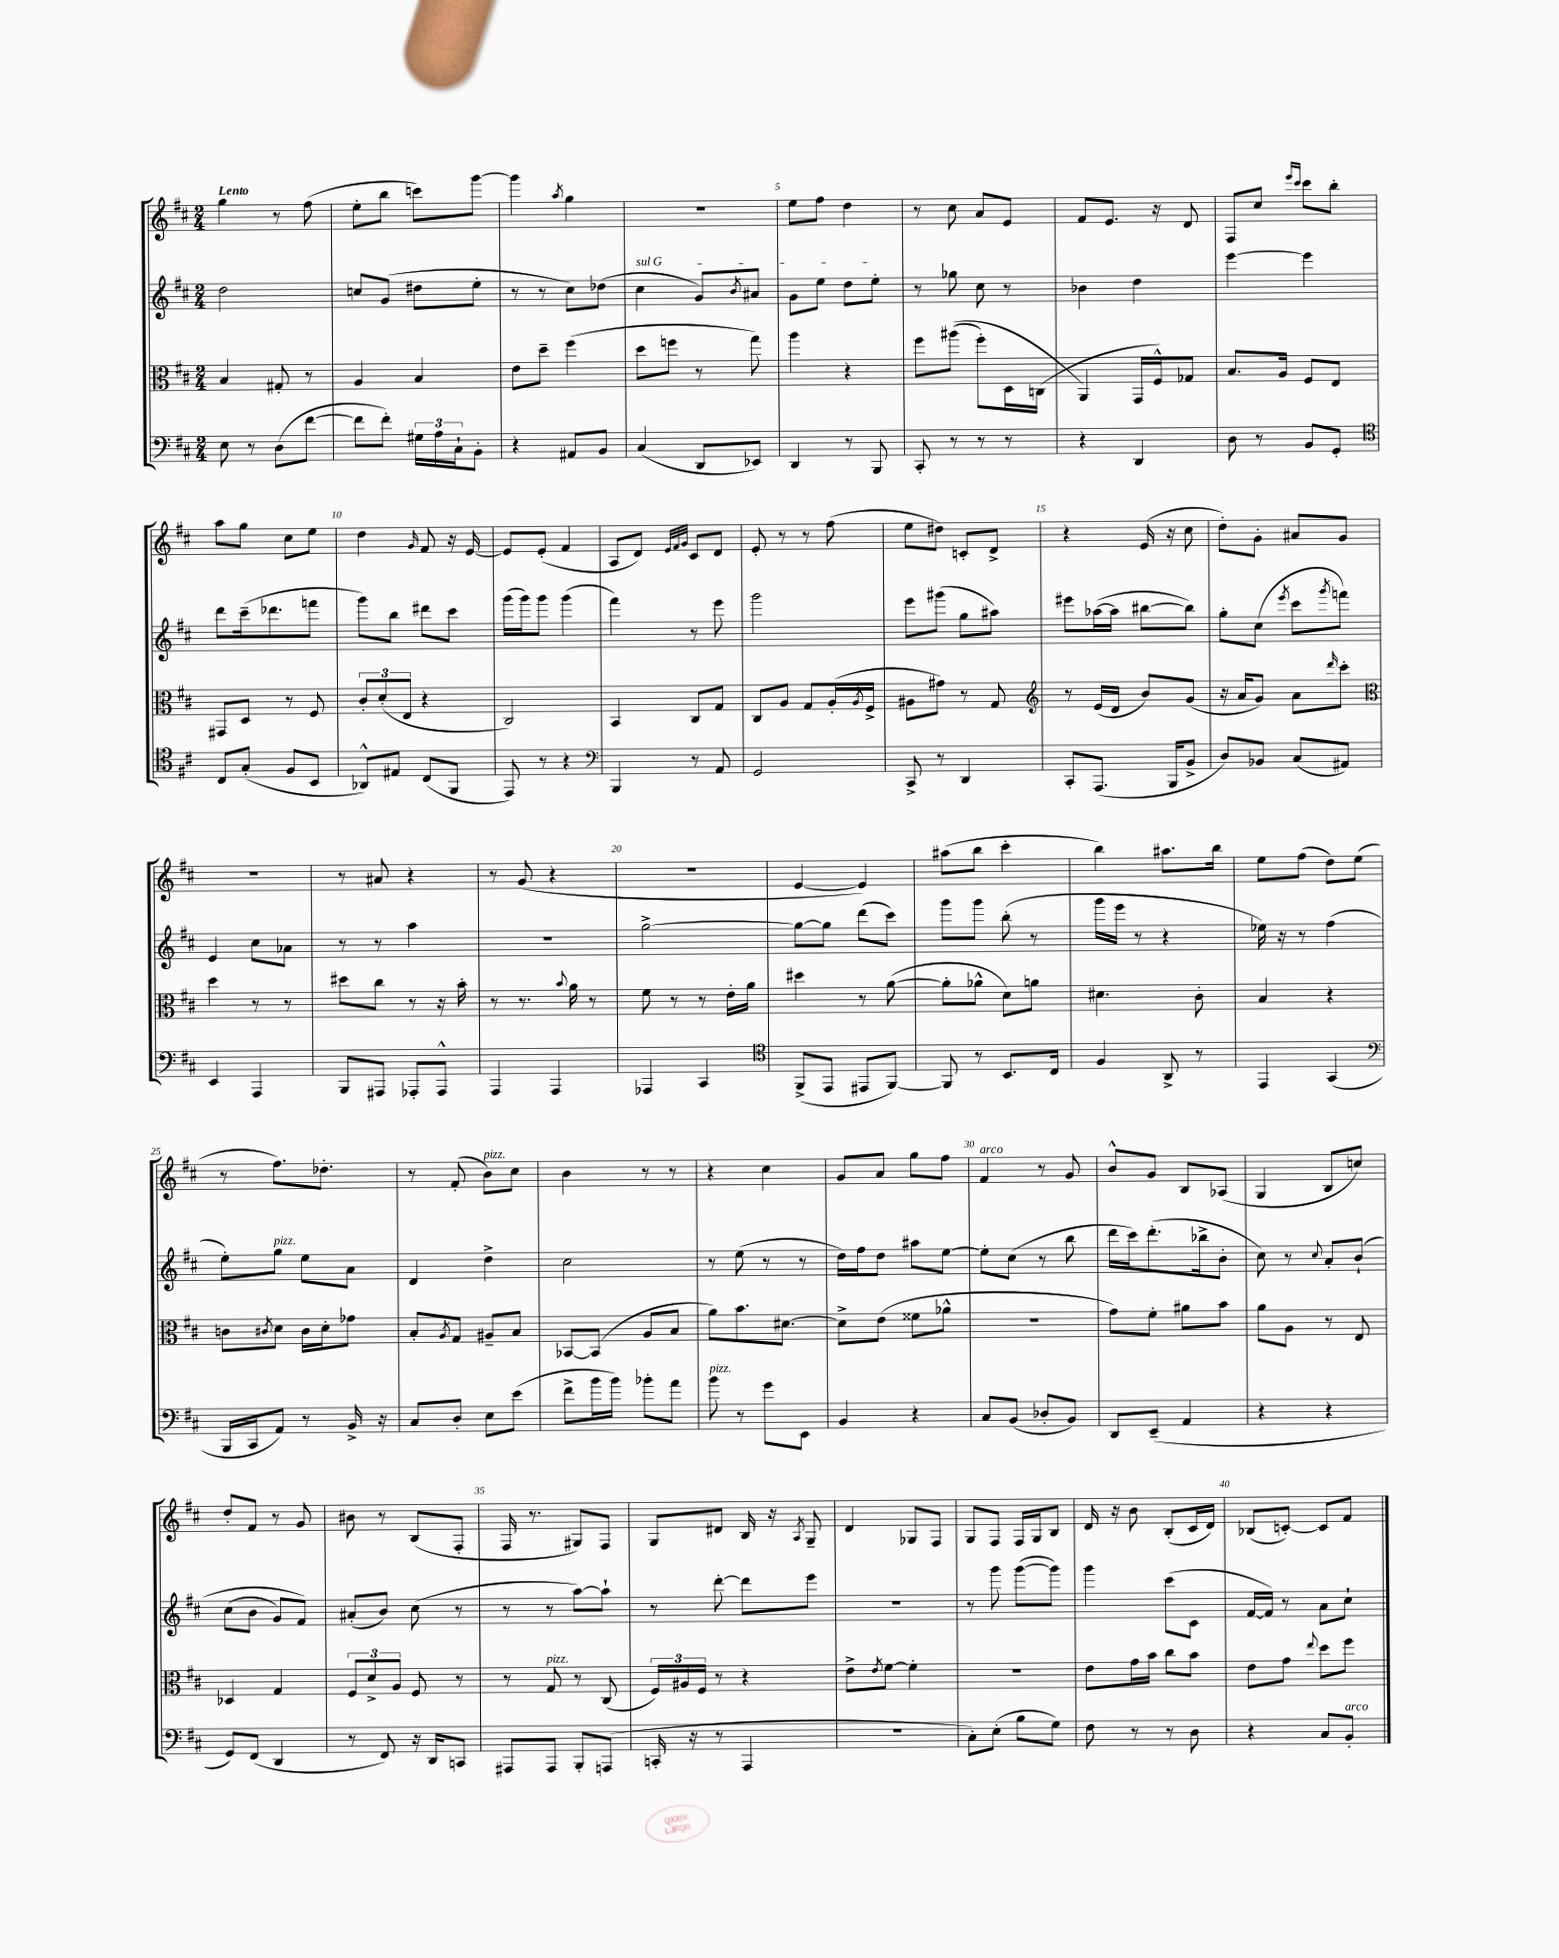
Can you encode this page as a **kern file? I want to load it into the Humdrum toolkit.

**kern	**kern	**kern	**kern
*staff4	*staff3	*staff2	*staff1
*clefF4	*clefC3	*clefG2	*clefG2
*k[f#c#]	*k[f#c#]	*k[f#c#]	*k[f#c#]
*M2/4	*M2/4	*M2/4	*M2/4
8E	4B	2dd	4gg
8r	.	.	.
(8D	8G#'	.	8r
[8f#	8r	.	(8ff#
=	=	=	=
8f#]	4A	8cc	8ee'
8f#')	.	(8g	8bb
24G#	4B	8dd#	8ccc)
24A	.	.	.
24C#`	.	.	.
8BB'	.	8ee'	[8ggg
=	=	=	=
4r	8e	8r	4ggg]
.	8dd~	8r	.
.	.	.	8qaa
8AA#	(4ff#	8cc#)	4gg
8BB	.	(8dd-	.
=	=	=	=
(4C#	8dd	4cc#	2r
.	8ff	.	.
8DD	8r	8g)	.
.	.	8qb	.
8EE-)	8gg)	8a#	.
=	=	=	=
4DD	4aa	8g	8ee
.	.	8ee	8ff#
8r	4r	8dd	4dd
8BBB	.	8ee'	.
=	=	=	=
8CC#'	8ff#	8r	8r
8r	&((8aa#	8gg-	8cc#
8r	8ff#')	8cc#	8a
8r	16D	8r	8e
.	(16C	.	.
=	=	=	=
4r	4AA&)	4b-	8f#
.	.	.	8.e
4DD	16GG	4dd	.
.	16F#^^)	.	16r
.	8G-	.	8d
=	=	=	=
8D	8.B	[4eee	8F#
8r	.	.	8cc#
.	16A	.	.
.	.	.	16qqeee
.	.	.	16qqccc#
8BB	8F#	4eee]	8ccc#
8GG'	8E	.	8bb'
=	=	=	=
*clefC4	*	*	*
8C#	8GG#	8ddd	8aa
(8G'	8D	(16ccc#~	8gg
.	.	8.ddd-	.
8F#	8r	.	8cc#
8BB	8F#	8fff	8ee
=	=	=	=
8AA-^^)	12c#'	8ggg)	4dd
.	(12d'	.	.
8E#	.	8bb	.
.	12E	.	.
.	.	.	16qqg
(8C#	4r	8ddd#	8f#
8FF#	.	8ccc#	16r
.	.	.	[16e
=	=	=	=
8EE)	2C#)	(16ggg	8e]
.	.	16ggg)	.
8r	.	8ggg	(8e'
4r	.	(4ggg	4f#
=	=	=	=
*clefF4	*	*	*
4BBB	4BB	4fff#)	8A
.	.	.	8d)
.	.	.	32qqe
.	.	.	32qqf#
.	.	.	32qqg
8r	8C#	8r	8c#
8AA	8G	8eee	8d
=	=	=	=
2GG	8C#	2ggg	8e'
.	8A	.	8r
.	8G	.	8r
.	(16A'	.	(8ff#
.	8qA	.	.
.	16F#^	.	.
=	=	=	=
8CC#^	8A#	8eee	8ee
8r	8g#)	(8ggg#	8dd#)
4DD	8r	8gg	8c'
.	8G	8aa#)	8d^
=	=	=	=
*	*clefG2	*	*
8CC#'	8r	8eee#	4r
(8.AAA	(16e	([16aa-	.
.	16d	16aa-]	.
.	8b)	[8bb#	(16e
16BBB	.	.	16r
8BB^	(8g	8bb#])	8cc#
=	=	=	=
8D)	16r	8gg'	8dd')
.	16a	.	.
8BB-	8g)	(8cc#	8g'
.	.	8qeee	.
(8C#	8a	8ccc#	8a#
.	16qqddd	8qggg	.
8AA#)	8ccc#'	8fff)	8g
=	=	=	=
*	*clefC3	*	*
4EE	4dd	4e	2r
4AAA	8r	8cc#	.
.	8r	8a-	.
=	=	=	=
8BBB	8dd#	8r	8r
8AAA#	8cc#	8r	8a#
8AAA-'	8r	4aa	4r
8AAA-^^	16r	.	.
.	16b'	.	.
=	=	=	=
4AAA	8r	2r	8r
.	8.r	.	(8g
4AAA	.	.	4r
.	8qqb	.	.
.	16a	.	.
.	8r	.	.
=	=	=	=
4AAA-	8f#	[2gg^	2r
.	8r	.	.
4CC#	8r	.	.
.	16e'	.	.
.	16a	.	.
=	=	=	=
*clefC4	*	*	*
(8FF#^	4dd#	8gg_	[4e
8EE	.	8gg]	.
8EE#	8r	(8ddd	4e])
[8FF#)	([8a	8ccc#)	.
=	=	=	=
8FF#]	8a']	8ggg	(8aa#
8r	8a-^^	8ggg	8bb
8.BB	8d)	(8bb'	4ccc#'
.	8a	8r	.
16C#	.	.	.
=	=	=	=
4F#	4.d#	16ggg	4bb)
.	.	16eee	.
.	.	8r	.
8AA^	.	4r	8.aa#
8r	8c#'	.	.
.	.	.	16bb
=	=	=	=
4EE	4B	16ee-)	8ee
.	.	16r	.
.	.	8r	(8ff#
(4GG	4r	(4ff#	8dd)
.	.	.	(8ee
=	=	=	=
*clefF4	*	*	*
16BBB	8c	8ee')	8r
16CC#	.	.	.
.	8qc#	.	.
8AA)	8d	8gg	8.ff#)
8r	16c#	8ee	.
.	16d'	.	8.dd-'
16BB^	8g-	8a	.
16r	.	.	.
=	=	=	=
8C#	8B'	4d	8r
.	8qA	.	.
8D'	8G	.	(8f#'
8E	8A#~	4dd^	8b)
(8e	8B	.	8cc#
=	=	=	=
8f#^	[8BB-	2cc#	4b
16b	(8BB-]	.	.
16b)	.	.	.
8b-'	8A	.	8r
8a	8B	.	8r
=	=	=	=
8b	8a)	8r	4r
8r	8.b	(8ee	.
8g	.	8r	4cc#
.	[8.d#	.	.
8EE	.	8r	.
=	=	=	=
4BB	8d#^]	16dd)	8g
.	.	16ff#	.
.	(8e	8dd	8a
4r	8f##	8aa#	8gg
.	8a-^^	[8ee	8ff#
=	=	=	=
8C#	2r	8ee']	4f#
(8BB	.	(8cc#	.
8D-'	.	8r	8r
8BB)	.	8bb	8g
=	=	=	=
8DD	8g)	16ddd	8b^^
.	.	16ccc#)	.
(8EE~	8f#'	(8.ddd'	8g
4AA	8a#	.	8B
.	.	16bb-^	.
.	8b	8b'	(8A-
=	=	=	=
4r	8a	8cc#)	4G
.	8A	8r	.
.	.	8qqcc#	.
4r	8r	8a'	8B
.	8E	&(8b`	8cc)
=	=	=	=
8GG)	4D-	(8cc#	8dd'
(8FF#	.	8b	8f#
4DD	4G	8g)	8r
.	.	8f#&)	8g
=	=	=	=
8r	12F#	(8a#'	8b#
.	12d^	.	.
8FF#)	.	8b)	8r
.	12A	.	.
16r	8F#	(8cc#	(8B
16DD	.	.	.
8CC	8r	8r	8F#'
=	=	=	=
8AAA#	8r	8r	16F#
.	.	.	8.r
8AAA#	8G	8r	.
8BBB'	8r	[8aa)	8G#)
(8AAA	(8C#	8aa`]	8F#
=	=	=	=
16CC'	24F#)	8r	8G
.	24A#	.	.
16r	.	.	.
.	24F#	.	.
8r	8r	[8ddd'	8d#
4AAA	4r	8ddd]	16B
.	.	.	16r
.	.	.	8qA
.	.	8eee	8G~
=	=	=	=
2r	8e^	2r	4d
.	8qe	.	.
.	[8f#	.	.
.	4f#']	.	8G-
.	.	.	8F#
=	=	=	=
8C#')	2r	8r	8G
(8E'	.	8ggg	8F#
8B	.	([8ggg	16F#
.	.	.	16G
8G)	.	8ggg])	8B
=	=	=	=
8F#	8e	4ggg	16d
.	.	.	16r
8r	16g	.	8b
.	16b	.	.
8r	8cc#	(8ccc#	(8B'
8D	8b	8c#	16c#
.	.	.	16d)
=	=	=	=
4r	8e	[16f#	(8B-
.	.	16f#])	.
.	8g	8r	[8c')
.	8qqee	.	.
8C#	8dd	8a	8c]
8BB'	8ff#	8cc#`	8f#
==	==	==	==
*-	*-	*-	*-
